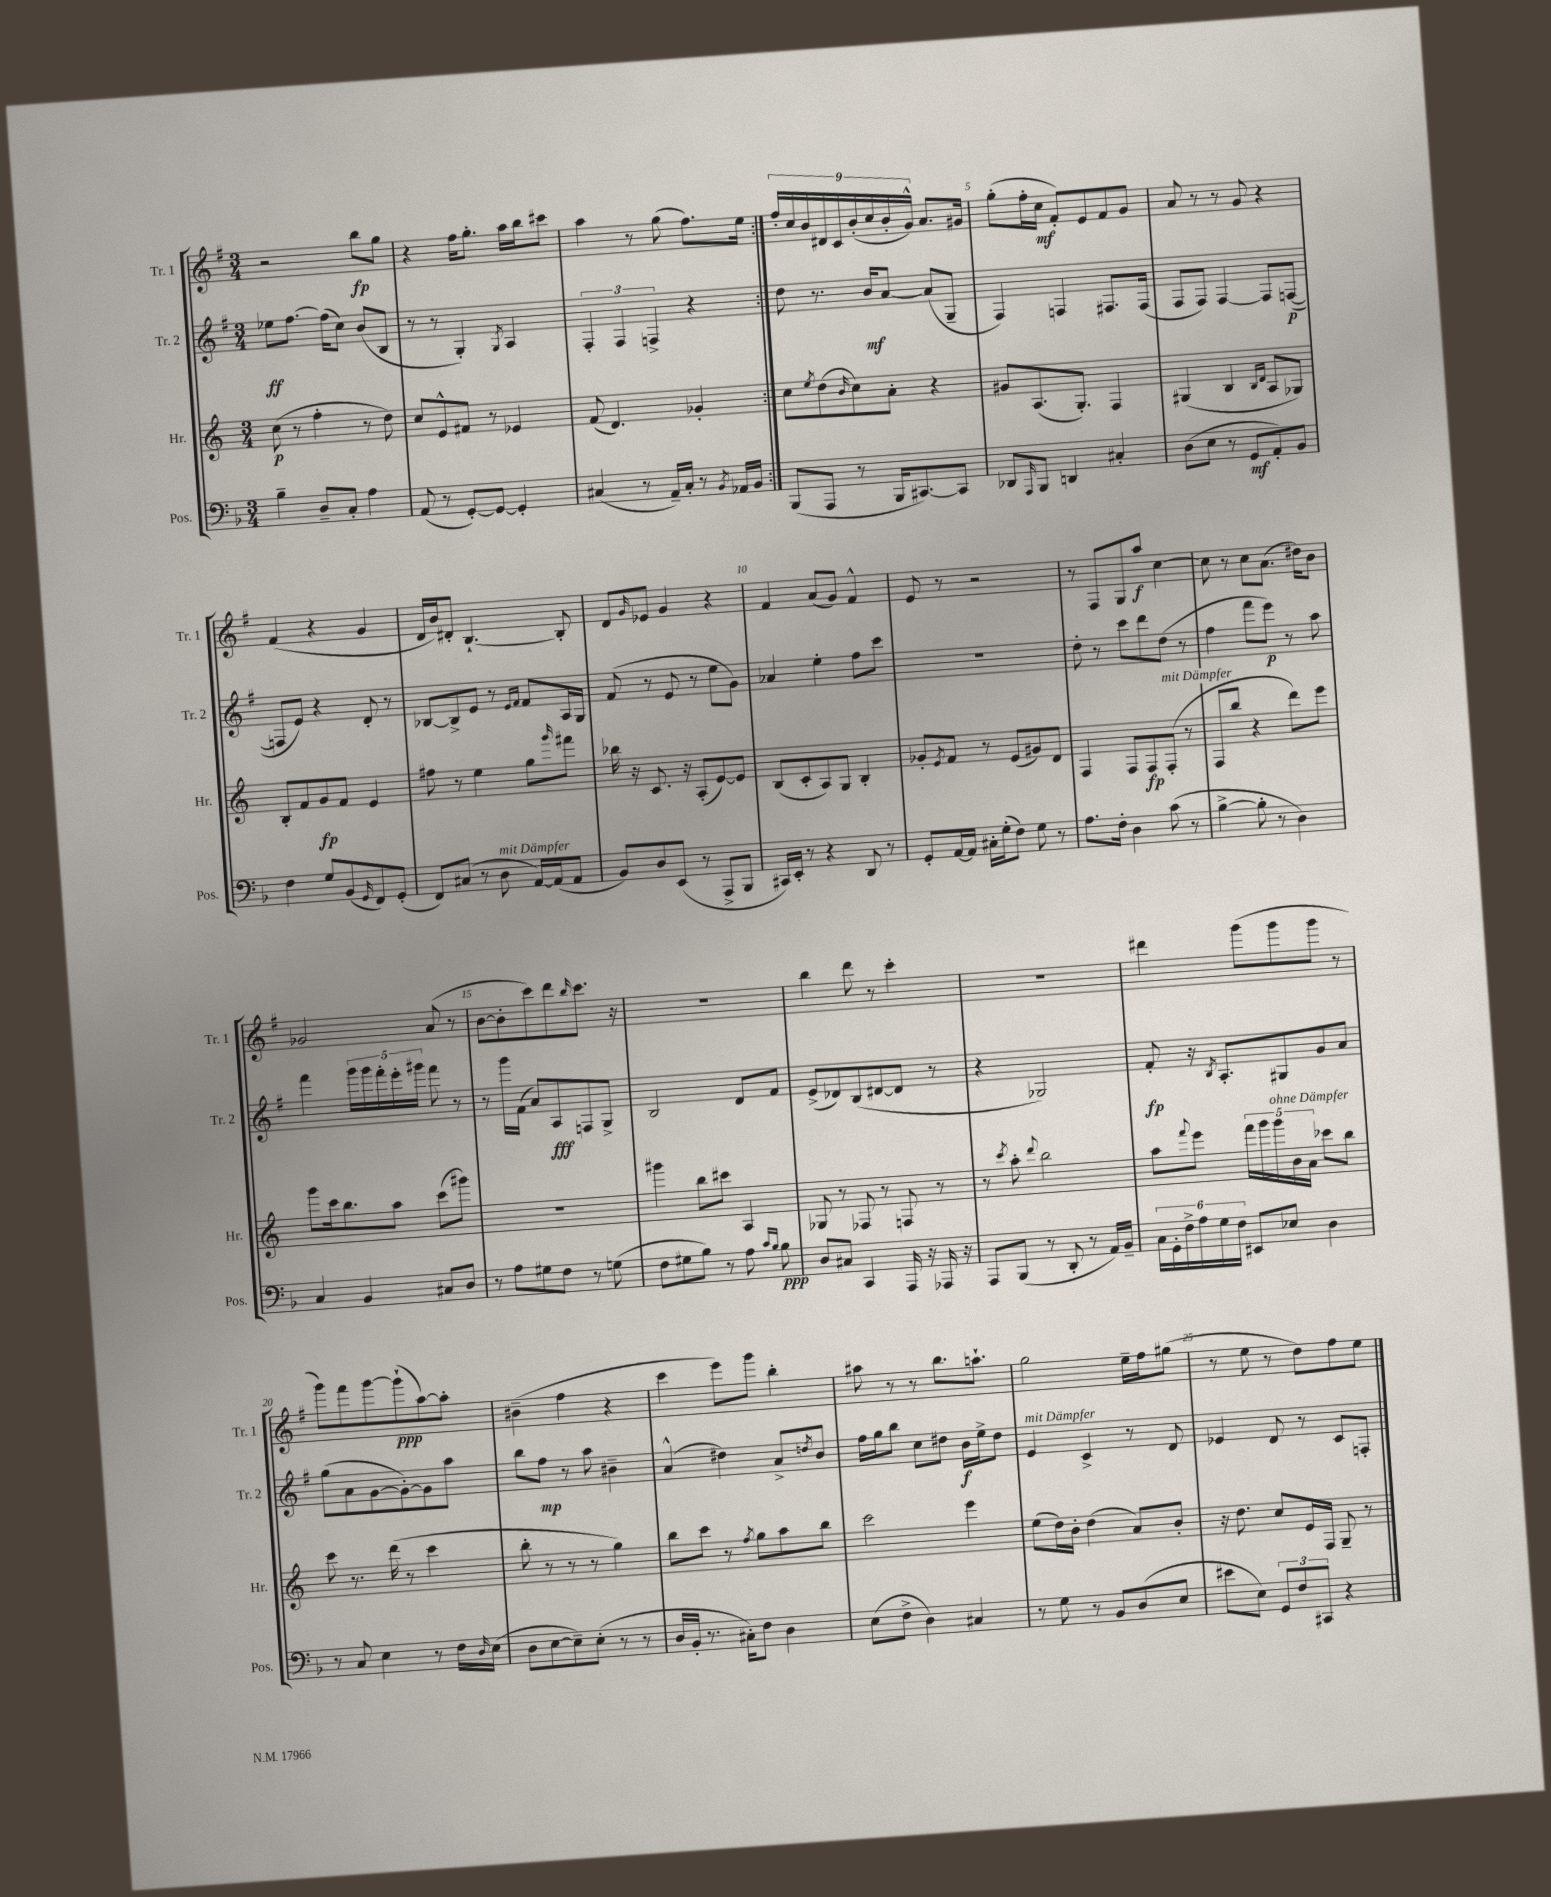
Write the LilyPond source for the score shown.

<<
\new StaffGroup <<
\new Staff = "s0" \with { instrumentName = "Tr. 1" shortInstrumentName = "Tr. 1" } {
    \clef treble \key g \major \numericTimeSignature \time 3/4
    \repeat volta 2 { r2 b''8\fp g''8 |
    r4 fis''16 g''8.-. a''16 b''16 cis'''8 |
    a''4 r8 g''8( fis''8.) e''16 | }
    \tuplet 9/8 { fis''16-. c''16 b'16 dis'16 c'16 b'16-.( c''16 b'16-. g'16-^) } a'8. gis'16 |
    g''8-.( fis''16-. c''16\mf fis'8-.) e'8 fis'8 g'8 |
    a'8 r8 r8 g'8 r4 |
    fis'4( r4 g'4 |
    d'16 b'16) dis'8-. b4.~-! b8-. |
    d'8 \grace { g'16 } ees'8 g'4 r4 |
    fis'4 a'8( g'8) fis'4-^ |
    e'8 r8 r2 |
    r8 fis8 g8 a''8\f c''4~ |
    c''8 r8 c''8 a'8.( dis''16) b'8 |
    ges'2 a'8( r8 |
    b'8~ b'8-. c'''8) d'''8 \grace { b''16 } c'''8. r16 |
    R2. |
    b''4 d'''8 r8 c'''4-. |
    R2. |
    dis'''4 g'''8( g'''8 g'''8 r8 |
    g'''8) fis'''8 g'''8~ g'''8-!\ppp( a''8~) a''8-. |
    bis'4--( fis''4 r4 |
    c'''4 e'''8) g'''8 b''4-. |
    ais''8 r8 r8 b''8. a''8.-! |
    g''2 e''16-- fis''16 gis''8( |
    r8 e''8 r8 d''8) fis''8 e''8 \bar "|." |
}
\new Staff = "s1" \with { instrumentName = "Tr. 2" shortInstrumentName = "Tr. 2" } {
    \clef treble \key g \major \numericTimeSignature \time 3/4
    \repeat volta 2 { ees''8\ff fis''8.~ fis''16( c''8) b'8( b8 |
    r8 r8 g4-.) \acciaccatura { g8 } a4 |
    \tuplet 3/2 { fis4-. fis4 f4-> } r4 | }
    d''8 r8. b'16\mf a'8~ a'8( g8-- |
    fis4) f4 fis8. fis16( |
    fis8 fis8) fis4~ fis8 f8~\p( |
    f8 e'8) r4 d'8-. r8 |
    bes8~ bes8-> e'8 r8 \grace { e'16 fis'16 } fis'8 a16 g16 |
    fis'8( r8 e'8 r8 e''8 g'8) |
    aes'4 e''4-. fis''8 c'''8 |
    R2. |
    d''8-. r8 c'''8 d'''8 d''8( r8 |
    fis''4 fis'''8 e'''8\p) r8 a''8 |
    fis'''4 \tuplet 5/4 { g'''16 g'''16 fis'''16-. e'''16-. gis'''16 } fis'''8 r8 |
    r8 g'''16 fis'16( a'8) a8\fff f8 g8-> |
    b2 d'8 fis'8 |
    e'8->( des'8) b8( dis'8~ dis'8 r8 |
    r4 ges2) |
    fis'8-.\fp r16 \acciaccatura { b8 } a8.-. gis8 g'8 a'8 |
    g''8( a'8 g'8~ g'8~-.) g'8 a''8 |
    b''8 fis''8\mp r8 a''8 bis'4-- |
    a'4-^( dis''4) a'8-> \acciaccatura { d''8 } b'8 |
    fis''16 g''16 b''8 c''8 dis''8 b'16\f e''16-> dis''8 |
    e'4^\markup { \italic "mit Dämpfer" } c'4-> r8 d'8 |
    ees'4 d'8 r8 c'8 f8-. \bar "|." |
}
\new Staff = "s2" \with { instrumentName = "Hr." shortInstrumentName = "Hr." } {
    \clef treble \key c \major \numericTimeSignature \time 3/4
    \repeat volta 2 { c''8\p( r8 f''4-. r8 d''8) |
    c''8 e'8-^ fis'8 r8 ees'4 |
    f'8( d'4.) ges'4-. | }
    c''8 \acciaccatura { e''8 } d''8( \grace { b'16 } c''8) a'8-. r4 |
    gis'8 a8.( g8.-.) f4 |
    gis4( b4 \grace { b16 d'16 } a8 ges8) |
    b8-. f'8 g'8\fp f'8 e'4 |
    fis''8 r8 e''4 g''8 \grace { g'''16 } fis'''8 |
    bes''16 r16 c'8. r16 a8-.( e'8~) e'8 |
    b8( c'8-. a8) g8 b4-. |
    ges'8-. \acciaccatura { e'8 } f'8 r8 e'8( gis'8) d'8 |
    f4 f8 f8\fp f8-.^\markup { \italic "mit Dämpfer" }( r8 |
    f8 b''8 r4 d'''8) e'''8 |
    g'''8 c'''16 b''8. a''8 c'''8( gis'''8) |
    R2. |
    gis'''4 b''8 cis'''8 a4 |
    ges8 r8 fes8 r8 f8 r8 |
    r8 \acciaccatura { c'''8 } a''8-. \appoggiatura { d'''8 } b''2 |
    a''8 \appoggiatura { f'''8 } e'''8 \tuplet 5/4 { f'''16 g'''16 g'''16^\markup { \italic "ohne Dämpfer" } b'16 a'16 } ces'''8 b''8 |
    c'''8 r8. d'''16( r8 c'''4 |
    b''8-. r8 r8 r8 g''4) |
    b''8 c'''8 r8 \acciaccatura { f''8 } g''8 a''8 b''8 |
    c'''2 e'''4 |
    e''8( d''16) b'16-. d''4( a'8) b'8-. |
    r16 d''8. c''8 e'16 f16 g8-- r8 \bar "|." |
}
\new Staff = "s3" \with { instrumentName = "Pos." shortInstrumentName = "Pos." } {
    \clef bass \key f \major \numericTimeSignature \time 3/4
    \repeat volta 2 { bes4-- d8-- c8-. a4 |
    a,8( r8 g,8~-.) g,8~ g,4-. |
    cis4( r8 a,16--) cis16-. r8 \acciaccatura { bes,8 } aes,16 bes,16 | }
    bes,,8( a,,8 r8 bes,,16 cis,8.~) cis,8 |
    des,8 \grace { a,,16 } bes,,8 d,4 cis4-. |
    d8( e8 r8 g,8\mf a,8-.) bes,8 |
    f4 g8 bes,8( \grace { g,16 } f,8) g,8-.( |
    f,8) cis8( r8 d8^\markup { \italic "mit Dämpfer" } a,16~) a,16( a,8 |
    bes,8) d8 e,8( r8 a,,8-> bes,,8 |
    cis,16) e,16-. r8 r4 d,8 r8 |
    g,8-. a,16~ a,16 cis16-. g16-.( f8) g8 r8 |
    a8. f16-. d4 c'8( r8 |
    bes4~-> bes8-. r8 d4) |
    c4 bes,4 cis8 d8 |
    r8 a8 gis8 f8 r8 g8( |
    f8 gis8 bes8) r8 a8 \grace { c'16 bes16 } bes8\ppp |
    d8 cis8 c,4 a,,16 r16 aes,,16 r16 |
    a,,8 bes,,8( r8 d,8-. r8 a,16) bes,16-- |
    \tuplet 6/4 { c16 g,16-. f16-> a16 g16 f16 } eis,8 ees8 d4 |
    r8 c8 e4 r8 f16 \grace { d16 } e16( |
    d8 e8~ e8--) e8-.( r8 r8 |
    d16 bes,16-. r8. cis16-.) f8 d4 |
    e8( f8-> d4) cis4 |
    r8 g8 r8 bes,8 d8( e8 |
    eis'8 e8) \tuplet 3/2 { g,8 f8 cis,8 } r4 \bar "|." |
}
>>
>>
\layout { \context { \Score \override BarNumber.break-visibility = ##(#f #t #t) barNumberVisibility = #(every-nth-bar-number-visible 5) } }
